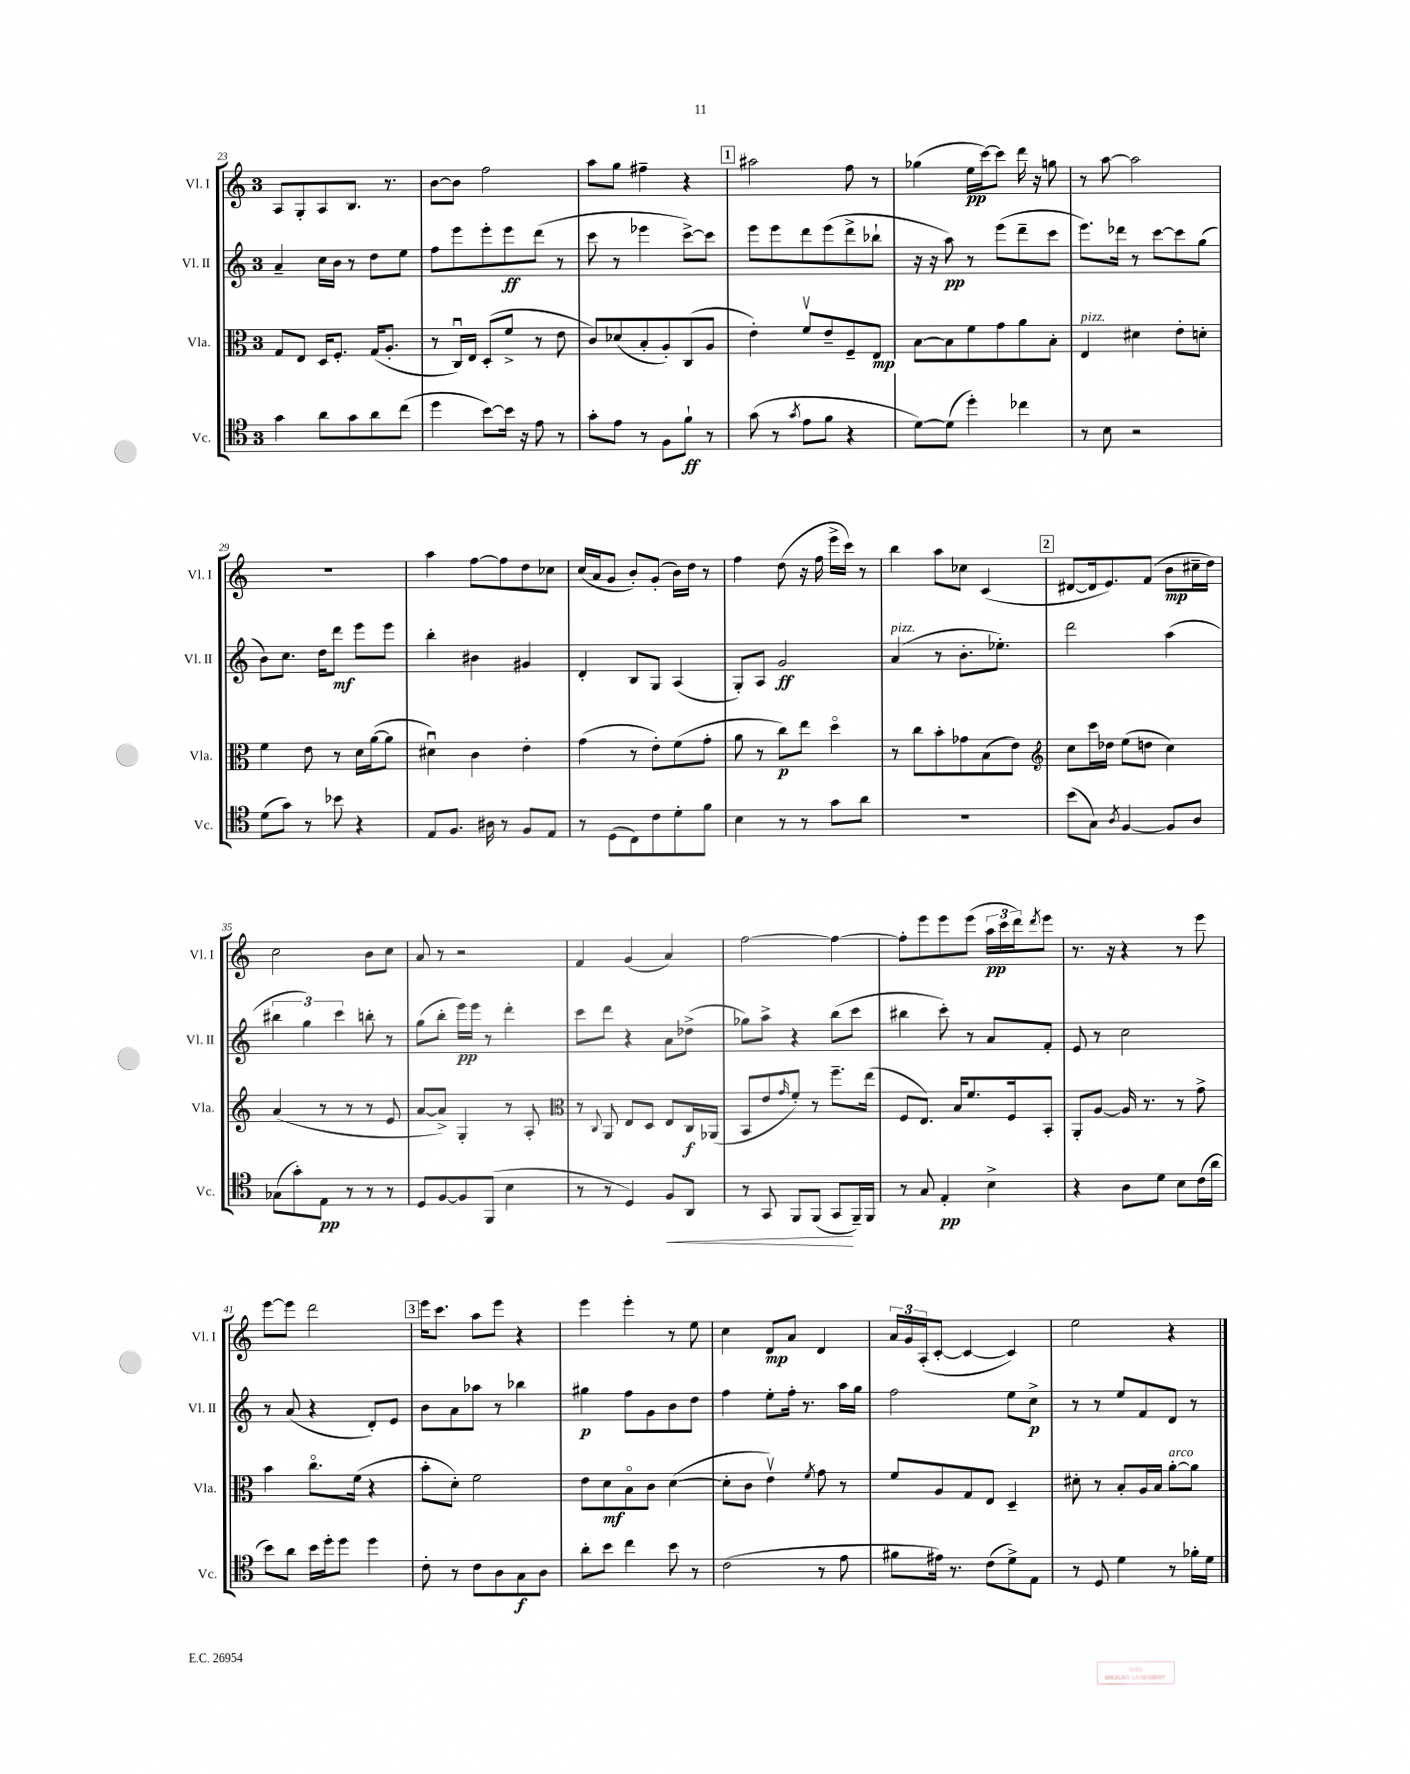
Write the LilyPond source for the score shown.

<<
\new StaffGroup <<
\new Staff = "s0" \with { instrumentName = "Vl. I" shortInstrumentName = "Vl. I" } {
    \clef treble \key c \major \once \override Staff.TimeSignature.style = #'single-digit \time 3/4
    a8 g8-. a8 b8. r8. |
    b'8~ b'8 f''2 |
    a''8 g''8 fis''4-- r4 |
    \mark \markup { \box "1" } ais''2 f''8 r8 |
    ges''4( e''16\pp c'''16~) c'''8 d'''16 r16 g''8 |
    r8 a''8~ a''2 |
    R2. |
    a''4 f''8~ f''8 d''8 ces''8 |
    c''16( a'16 g'8 b'8-.) g'8-.( b'16) d''16 r8 |
    f''4 d''8( r16 f''16 e'''16-> c'''16) r8 |
    b''4 a''8 ces''8 c'4( |
    \mark \markup { \box "2" } dis'8~ dis'16 e'8.) f'8( b'8\mp cis''16-- d''16) |
    c''2 b'8 c''8 |
    a'8 r8 r2 |
    f'4 g'4( a'4) |
    f''2~ f''4~ |
    f''8-. e'''8 e'''8 e'''8( \tuplet 3/2 { a''16\pp c'''16 d'''16) } \acciaccatura { d'''8 } e'''8 |
    r8. r16 r4 r8 e'''8 |
    e'''8~ e'''8 d'''2 |
    \mark \markup { \box "3" } e'''16 c'''8. a''8 e'''8 r4 |
    e'''4 e'''4-. r8 e''8 |
    c''4 d'8\mp a'8 d'4 |
    \tuplet 3/2 { a'16 g'16 a16-.( } c'8~-. c'4~ c'4) |
    e''2 r4 \bar "|." |
}
\new Staff = "s1" \with { instrumentName = "Vl. II" shortInstrumentName = "Vl. II" } {
    \clef treble \key c \major \once \override Staff.TimeSignature.style = #'single-digit \time 3/4
    a'4-- c''16 b'16 r8 d''8 e''8 |
    f''8 e'''8 e'''8-. e'''8\ff d'''8( r8 |
    c'''8 r8 ees'''4 c'''8~->) c'''8 |
    \mark \markup { \box "1" } e'''8 e'''8 d'''8 e'''8( d'''8-> bes''8-! |
    r16 r16 a''8\pp) r8 e'''8( d'''8-- c'''8 |
    e'''8.) des'''16 r8 c'''8~ c'''8 g''8( |
    b'8) c''8. d''16 d'''8\mf e'''8 e'''8 |
    b''4-. bis'4 gis'4 |
    d'4-. b8 g8 a4( |
    g8-.) a8 g'2\ff |
    a'4^\markup { \italic "pizz." }( r8 b'8.-. ees''8.-.) |
    \mark \markup { \box "2" } d'''2 a''4( |
    \tuplet 3/2 { bis''4 g''4) c'''4 } b''8-. r8 |
    g''8( b''8-. e'''16\pp) e'''16 r8 d'''4-. |
    c'''8 d'''8 r4 a'8 des''8->( |
    ges''8) a''8-> r4 b''8( c'''8 |
    bis''4 c'''8-.) r8 a'8 f'8-. |
    e'8 r8 c''2 |
    r8 a'8( r4 d'8-.) e'8 |
    \mark \markup { \box "3" } b'8 a'8 aes''8 r8 bes''4 |
    gis''4\p f''8 g'8 b'8 d''8 |
    f''4 e''8-. f''16-. r8. a''16 g''16 |
    f''2 e''8 c''8->\p |
    r8 r8 e''8 f'8 d'8 r8 \bar "|." |
}
\new Staff = "s2" \with { instrumentName = "Vla." shortInstrumentName = "Vla." } {
    \clef alto \key c \major \once \override Staff.TimeSignature.style = #'single-digit \time 3/4
    g8 e8 d16 f8.-. g16( a8.-. |
    r8 c16\downbow) e16 d8-.( f'8-> r8 e'8 |
    c'8) des'8( b8-. a8-.) c8( a8 |
    \mark \markup { \box "1" } e'4-.) f'8\upbow e'8-- f8-- e8\mp |
    b8~ b8 f'8 g'8 a'8 b8-. |
    e4^\markup { \italic "pizz." } dis'4 e'8-. d'8-. |
    f'4 e'8 r8 d'16 a'16~( a'8 |
    dis'4\downbow) c'4 e'4-. |
    g'4( r8 e'8-.) f'8( g'8-. |
    a'8 r8 c''8\p) e''8 d''4\flageolet |
    r8 c''8 b'8-. ges'8 b8( e'8) |
    \mark \markup { \box "2" } \clef treble c''8 c'''16 des''16 e''8( d''8 c''4) |
    a'4( r8 r8 r8 e'8 |
    a'8~ a'8->) g4-. r8 a8-. |
    \clef alto r8 \appoggiatura { c8 } a,8 e8 d8 e8 c16\f aes,16( |
    b,8 e'8 \grace { g'16 } f'8-.) r8 f''8.-- e''16( |
    f8 e8.) b16 f'8. f16 b,8-. |
    a,8-. a8~ a16 r8. r8 g'8-> |
    b'4 c''8.\flageolet f'16( r4 |
    \mark \markup { \box "3" } b'8-. d'8-.) f'2 |
    e'8 d'8\mf b8\flageolet c'8 d'4~( |
    d'8-. c'8 e'4\upbow) \acciaccatura { f'8 } g'8 r8 |
    f'8 a8 g8 e8 d4-- |
    dis'8-. r8 b8-. a16 b16 a'8~-.^\markup { \italic "arco" } a'8 \bar "|." |
}
\new Staff = "s3" \with { instrumentName = "Vc." shortInstrumentName = "Vc." } {
    \clef tenor \key c \major \once \override Staff.TimeSignature.style = #'single-digit \time 3/4
    g'4 a'8 g'8 a'8 c''8( |
    d''4 b'8~) b'16 r16 e'8 r8 |
    g'8-. e'8 r8 f8 f'8-!\ff r8 |
    \mark \markup { \box "1" } g'8( r8 \acciaccatura { g'8 } e'8 f'8 r4 |
    d'8~) d'8( d''4-.) ces''4 |
    r8 b8 r2 |
    d'8( g'8) r8 bes'8 r4 |
    e8 f8. ais16 r8 f8 e8 |
    r8 d8( c8) c'8 d'8-. f'8 |
    b4 r8 r8 g'8 a'8 |
    R2. |
    \mark \markup { \box "2" } b'8( g8) \acciaccatura { a8 } f4~ f8 a8 |
    ges8( g'8-.) e8\pp r8 r8 r8 |
    d8 f8~ f8 f,8( b4 |
    r8 r8 d4) f8\< a,8 |
    r8 g,8 f,8 f,8( g,8\! f,16--) f,16 |
    r8 g8 e4-.\pp b4-> |
    r4 a8 d'8 b8 c'16( a'16 |
    b'8) a'8 b'16 d''16-. d''8 d''4 |
    \mark \markup { \box "3" } c'8-. r8 c'8 a8 g8\f a8 |
    a'8-. b'8 c''4 b'8 r8 |
    c'2( r8 e'8 |
    fis'8 eis'16) r8. c'8( d'8->) e8 |
    r8 d8 d'4 r8 fes'16-. d'16 \bar "|." |
}
>>
>>
\layout { \context { \Score currentBarNumber = #23 } }
